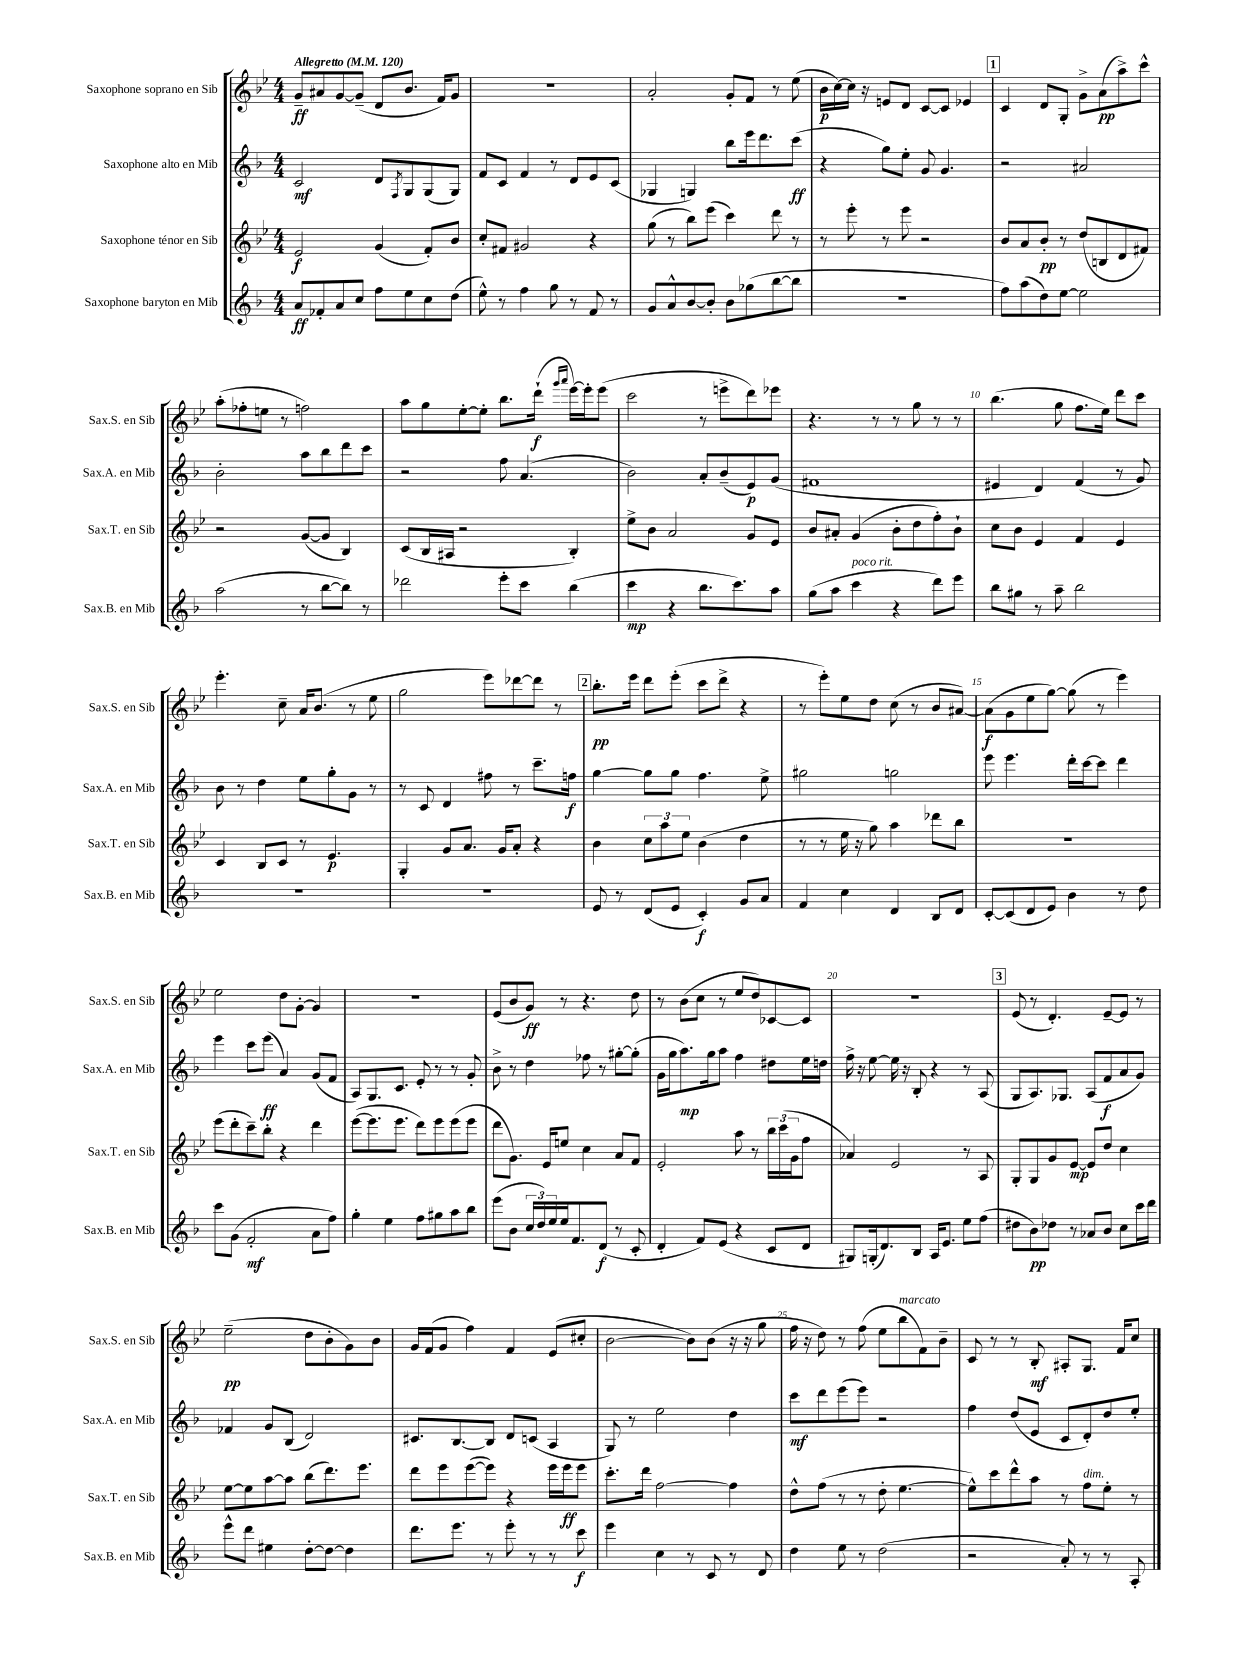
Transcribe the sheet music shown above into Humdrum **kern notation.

**kern	**dynam	**kern	**dynam	**kern	**dynam	**kern	**dynam
*part4	*part4	*part3	*part3	*part2	*part2	*part1	*part1
*staff4	*staff4	*staff3	*staff3	*staff2	*staff2	*staff1	*staff1
*I"Saxophone baryton en Mib	*	*I"Saxophone ténor en Sib	*	*I"Saxophone alto en Mib	*	*I"Saxophone soprano en Sib	*
*I'Sax.B. en Mib	*	*I'Sax.T. en Sib	*	*I'Sax.A. en Mib	*	*I'Sax.S. en Sib	*
*clefG2	*	*clefG2	*	*clefG2	*	*clefG2	*
*k[b-]	*	*k[b-e-]	*	*k[b-]	*	*k[b-e-]	*
*M4/4	*	*M4/4	*	*M4/4	*	*M4/4	*
*MM120	*	*MM120	*	*MM120	*	*MM120	*
=1	=1	=1	=1	=1	=1	=1	=1
!	!	!	!	!	!	!LO:TX:a:B:t=Allegretto	!
8a/L	ff	2e-/	f	2c/	mf	8g~/L	ff
8f-X'/	.	.	.	.	.	8a#X/	.
8a/	.	.	.	.	.	[8g/	.
8cc/J	.	.	.	.	.	(8g~/J]	.
8ff\L	.	(4g/	.	8d/L	.	8d/L	.
.	.	.	.	8qF/	.	.	.
8ee\	.	.	.	8G/	.	8.b-/J	.
8cc\	.	8f'/L)	.	(8G/	.	.	.
.	.	.	.	.	.	16f/KL)	.
(8dd\J	.	8b-/J	.	8G/J)	.	8g/J	.
=2	=2	=2	=2	=2	=2	=2	=2
8ee^^\)	.	8cc'/L	.	8f/L	.	1r	.
8r	.	8f#X/J	.	8c/J	.	.	.
4ff\	.	2g#X/	.	4f/	.	.	.
8gg\	.	.	.	8r	.	.	.
8r	.	.	.	8d/L	.	.	.
8f/	.	4r	.	8e/	.	.	.
8r	.	.	.	(8c/J	.	.	.
=3	=3	=3	=3	=3	=3	=3	=3
8g/L	.	(8gg\	.	4G-X/	.	2a'/	.
8a^^/	.	8r	.	.	.	.	.
[8b-/	.	8bb-\L)	.	4Gn/)	.	.	.
8b-'/J]	.	(8eee-\J	.	.	.	.	.
8b-\L	.	4ccc\)	.	8bb-\L	.	8g'/L	.
(8gg-X\	.	.	.	16eee\k	.	8f/J	.
.	.	.	.	8.ddd\	.	.	.
[8bb-\	.	8ddd\	.	.	.	8r	.
8bb-\J]	.	8r	.	(8ccc\J	ff	(8ee-\	.
=4	=4	=4	=4	=4	=4	=4	=4
1r	.	8r	.	4r	.	16b-\LL	p
.	.	.	.	.	.	[16cc\)	.
.	.	8eee-'\	.	.	.	16cc\JJ]	.
.	.	.	.	.	.	16r	.
.	.	8r	.	8gg\L)	.	8en/L	.
.	.	8eee-\	.	8ee'\J	.	8d/J	.
.	.	2r	.	8g/	.	[8c/L	.
.	.	.	.	4.g/	.	8c/J]	.
.	.	.	.	.	.	4e-X/	.
!!LO:REH:place=s1:t=1
=5	=5	=5	=5	=5	=5	=5	=5
8ff\L)	.	8b-/L	.	2r	.	4c/	.
(8aa\	.	8a/	.	.	.	.	.
8dd\)	.	8b-'/J	pp	.	.	8d/L	.
[8ee\J	.	8r	.	.	.	8G'/J	.
2ee\]	.	(8dd/L	.	2a#X/	.	8g^\L	.
.	.	8Bn/	.	.	.	(8a\	pp
.	.	8d/	.	.	.	8aa^\)	.
.	.	8f#X/J)	.	.	.	8ccc^^\J	.
!!LO:LB:g=z
=6	=6	=6	=6	=6	=6	=6	=6
(2aa\	.	2r	.	2b-'\	.	(8aa'\L	.
.	.	.	.	.	.	8ff-X'\	.
.	.	.	.	.	.	8een\J	.
.	.	.	.	.	.	8r	.
8r	.	([8g/L	.	8aa\L	.	2ffn\)	.
[8bb-\L	.	8g/J]	.	8bb-\	.	.	.
8bb-\J])	.	4B-/)	.	8ddd\	.	.	.
8r	.	.	.	8ccc\J	.	.	.
=7	=7	=7	=7	=7	=7	=7	=7
2ddd-X\	.	(8c/L	.	2r	.	8aa\L	.
.	.	16B-/L	.	.	.	8gg\	.
.	.	16A#X/JJ	.	.	.	.	.
.	.	2r	.	.	.	[8ee-'\	.
.	.	.	.	.	.	8ee-'\J]	.
8eee'\L	.	.	.	8ff\	.	8.bb-\L	.
8ccc\J	.	.	.	(4.a/	.	.	.
.	.	.	.	.	.	(16ddd`\Jk	f
.	.	.	.	.	.	16qqggg/LL	.
.	.	.	.	.	.	16qqaaa/JJ	.
(4bb-\	.	4B-'/)	.	.	.	[16eee-\LL)	.
.	.	.	.	.	.	16eee-'\J]	.
.	.	.	.	.	.	(8eee-\J	.
=8	=8	=8	=8	=8	=8	=8	=8
4ccc\	mp	8ee-^\L	.	2b-\)	.	2ccc\	.
.	.	8b-\J	.	.	.	.	.
4r	.	2a/	.	.	.	.	.
8.bb-\L	.	.	.	8a'/L	.	8r	.
.	.	.	.	(8b-~/	.	8eeen^\L	.
8.ccc\)	.	.	.	.	.	.	.
.	.	8g/L	.	8e/)	p	8ddd\)	.
8aa\J	.	8e-/J	.	(8g/J	.	8eee-X\J	.
=9	=9	=9	=9	=9	=9	=9	=9
(8gg\L	.	8b-/L	.	1f#X	.	4.r	.
8aa\J	.	8a#X'/J	.	.	.	.	.
!LO:TX:a:i:t=poco rit.	!	!	!	!	!	!	!
4ccc\	.	(4g/	.	.	.	.	.
.	.	.	.	.	.	8r	.
4r	.	8b-'\L	.	.	.	8r	.
.	.	8dd\	.	.	.	8gg\	.
8ddd\L)	.	8ff'\)	.	.	.	8r	.
8eee\J	.	8b-`\J	.	.	.	8r	.
=10	=10	=10	=10	=10	=10	=10	=10
8bb-\L	.	8cc\L	.	4e#X/	.	(4.bb-\	.
8gg#X\J	.	8b-\J	.	.	.	.	.
8r	.	4e-/	.	4d/)	.	.	.
8aa~\	.	.	.	.	.	8gg\	.
2bb-\	.	4f/	.	(4f/	.	8.ff\L	.
.	.	.	.	.	.	16ee-\Jk)	.
.	.	4e-/	.	8r	.	8ddd\L	.
.	.	.	.	8g/)	.	8ccc\J	.
!!LO:LB:g=z
=11	=11	=11	=11	=11	=11	=11	=11
1r	.	4c/	.	8b-\	.	4.eee-'\	.
.	.	.	.	8r	.	.	.
.	.	8B-/L	.	4dd\	.	.	.
.	.	8c/J	.	.	.	8cc~\	.
.	.	8r	.	8ee\L	.	16a/KL	.
.	.	.	.	.	.	(8.b-/J	.
.	.	4.e-/	p	8gg'\	.	.	.
.	.	.	.	8g\J	.	8r	.
.	.	.	.	8r	.	8ee-\	.
=12	=12	=12	=12	=12	=12	=12	=12
1r	.	4G'/	.	8r	.	2gg\	.
.	.	.	.	8c/	.	.	.
.	.	8g/L	.	4d/	.	.	.
.	.	8.a/J	.	.	.	.	.
.	.	.	.	8ff#X\	.	8eee-\L)	.
.	.	16g/KL	.	.	.	.	.
.	.	8a'/J	.	8r	.	[8ddd-X\	.
.	.	4r	.	8.ccc~\L	.	8ddd-\J]	.
.	.	.	.	.	.	8r	.
.	.	.	.	16ffn\Jk	f	.	.
!!LO:REH:place=s1:t=2
=13	=13	=13	=13	=13	=13	=13	=13
8e/	.	4b-\	.	[4gg\	.	8.bb-'\L	pp
8r	.	.	.	.	.	.	.
.	.	.	.	.	.	16eee-\Jk	.
(8d/L	.	12cc\L	.	8gg\L]	.	8ddd\L	.
.	.	12aa\	.	.	.	.	.
8e/J	.	.	.	8gg\J	.	(8eee-'\J	.
.	.	12ee-\J	.	.	.	.	.
4c'/)	f	(4b-\	.	4.ff\	.	8ccc\L	.
.	.	.	.	.	.	8ddd^\J	.
8g/L	.	4dd\	.	.	.	4r	.
8a/J	.	.	.	8ee^\	.	.	.
=14	=14	=14	=14	=14	=14	=14	=14
4f/	.	8r	.	2gg#X\	.	8r	.
.	.	8r	.	.	.	8eee-'\L)	.
4cc\	.	16ee-\	.	.	.	8ee-\	.
.	.	16r	.	.	.	.	.
.	.	8gg\)	.	.	.	8dd\J	.
4d/	.	4aa\	.	2ggn\	.	(8cc\	.
.	.	.	.	.	.	8r	.
8B-/L	.	8ddd-X\L	.	.	.	8b-/L	.
8d/J	.	8bb-\J	.	.	.	[8a#X/J)	.
=15	=15	=15	=15	=15	=15	=15	=15
[8c'/L	.	1r	.	8eee\	.	(8a#\L]	f
(8c/]	.	.	.	4.eee\	.	8g\	.
8d/	.	.	.	.	.	8ee-\	.
8e/J)	.	.	.	.	.	[8gg\J)	.
4b-\	.	.	.	16ddd'\LL	.	(8gg\]	.
.	.	.	.	[16ccc\J	.	.	.
.	.	.	.	8ccc\J]	.	8r	.
8r	.	.	.	4ddd\	.	4eee-\)	.
8dd\	.	.	.	.	.	.	.
!!LO:LB:g=z
=16	=16	=16	=16	=16	=16	=16	=16
8ccc\L	.	(8eee-\L	.	4eee\	.	2ee-\	.
(8g\J	.	8ddd'\	.	.	.	.	.
2f'/	mf	8ccc~\)	.	8ccc\L	.	.	.
.	.	8bb-'\J	.	(8eee\J	ff	.	.
.	.	4r	.	4a/)	.	8dd\L	.
.	.	.	.	.	.	[8g'\J	.
8a\L	.	4ddd\	.	(8g/L	.	4g/]	.
8ff\J)	.	.	.	8f/J	.	.	.
=17	=17	=17	=17	=17	=17	=17	=17
4gg'\	.	([8eee-\L	.	8A/L)	.	1r	.
.	.	8.eee-\]	.	8.G/	.	.	.
4ee\	.	.	.	.	.	.	.
.	.	8.eee-\J	.	8.c/J	.	.	.
8ff\L	.	8ddd\L)	.	8e'/	.	.	.
8gg#X\	.	8eee-\	.	8r	.	.	.
8aa\	.	(8eee-\	.	8r	.	.	.
8bb-\J	.	8eee-\J	.	8g'/	.	.	.
=18	=18	=18	=18	=18	=18	=18	=18
(8eee\L	.	8ddd\L	.	8b-^\	.	(8e-/L	.
8b-\J	.	8.g\J)	.	8r	.	8b-/	.
24cc/LL	.	.	.	4dd\	.	8g/J)	ff
24dd/)	.	.	.	.	.	.	.
.	.	16e-/KL	.	.	.	.	.
24ee/	.	.	.	.	.	.	.
16ee/J	.	8een/J	.	.	.	8r	.
8.f/	.	.	.	.	.	.	.
.	.	4cc\	.	8ff-X\	.	4.r	.
(8d/J	f	.	.	8r	.	.	.
8r	.	8a/L	.	[8gg#X'\L	.	.	.
8c'/	.	8f/J	.	(8gg#'\J]	.	8dd\	.
=19	=19	=19	=19	=19	=19	=19	=19
4d'/	.	2e-'/	.	16g\LL	.	8r	.
.	.	.	.	16gg\J	.	.	.
.	.	.	.	8.aa\)	mp	(8b-\L	.
8f/L)	.	.	.	.	.	8cc\J	.
.	.	.	.	16gg\k	.	.	.
(8e/J	.	.	.	8aa\J	.	8r	.
4r	.	8aa\	.	4ff\	.	8ee-/L	.
.	.	8r	.	.	.	8dd/)	.
8c/L	.	24bb-\LL	.	8dd#X\L	.	[8c-X/	.
.	.	(24ccc\	.	.	.	.	.
.	.	24g\J	.	.	.	.	.
8d/J	.	8ff\J	.	16ee\L	.	8c-/J]	.
.	.	.	.	16ddn\JJ	.	.	.
=20	=20	=20	=20	=20	=20	=20	=20
8G#X/L)	.	4a-X/)	.	16ff^\	.	1r	.
.	.	.	.	16r	.	.	.
(16Gn'/k	.	.	.	[8ee\	.	.	.
8.d/)	.	.	.	.	.	.	.
.	.	2e-/	.	16ee\]	.	.	.
.	.	.	.	16r	.	.	.
8B-/J	.	.	.	8B-'/	.	.	.
16A/KL	.	.	.	4r	.	.	.
8.e/J	.	.	.	.	.	.	.
8ee\L	.	8r	.	8r	.	.	.
(8ff\J	.	8A/	.	(8A/	.	.	.
!!LO:REH:place=s1:t=3
=21	=21	=21	=21	=21	=21	=21	=21
8dd#X\L	.	8G'/L	.	8G/L	.	(8e-/	.
8b-\)	pp	8G/	.	8.A/)	.	8r	.
8dd-X\J	.	8g/	.	.	.	4.d'/)	.
.	.	.	.	8.G-X/J	.	.	.
8r	.	[8e-/J	mp	.	.	.	.
8a-X/L	.	8e-/L]	.	(8A/L	.	.	.
8b-/J	.	8dd/J	.	8f/	f	[8e-~/L	.
8cc\L	.	4cc\	.	8a/	.	8e-/J]	.
16ccc\L	.	.	.	8g/J)	.	8r	.
16ddd\JJ	.	.	.	.	.	.	.
!!LO:LB:g=z
=22	=22	=22	=22	=22	=22	=22	=22
8eee^^\L	.	[8ee-\L	.	4f-X/	.	(2ee-~\	pp
8ddd\J	.	8ee-\]	.	.	.	.	.
4ee#X\	.	[8aa\	.	8g/L	.	.	.
.	.	8aa\J]	.	(8B-/J	.	.	.
[8dd'\L	.	(8bb-\L	.	2d/)	.	8dd\L	.
8dd\J_	.	8.ddd\)	.	.	.	8b-'\	.
4dd\]	.	.	.	.	.	8g\)	.
.	.	8.eee-\J	.	.	.	.	.
.	.	.	.	.	.	8b-\J	.
=23	=23	=23	=23	=23	=23	=23	=23
8.ddd\L	.	8ddd\L	.	8.c#X/L	.	16g/LL	.
.	.	.	.	.	.	(16f/J	.
.	.	8eee-\	.	.	.	8g/J	.
8.eee\J	.	.	.	[8.B-/	.	.	.
.	.	([8eee-\	.	.	.	4ff\)	.
8r	.	8eee-\J])	.	8B-/J]	.	.	.
8eee'\	.	4r	.	8d/L	.	4f/	.
8r	.	.	.	(8cn/J	.	.	.
8r	.	16eee-\LL	.	4A/	.	(8e-/L	.
.	.	16eee-\J	ff	.	.	.	.
8ccc\	f	8eee-\J	.	.	.	8cc#X'/J	.
=24	=24	=24	=24	=24	=24	=24	=24
4eee\	.	8.ccc'\L	.	8G/)	.	[2b-\	.
.	.	.	.	8r	.	.	.
.	.	16ddd\Jk	.	.	.	.	.
4cc\	.	[2ff\	.	2ee\	.	.	.
8r	.	.	.	.	.	8b-\L])	.
8c/	.	.	.	.	.	(8b-\J	.
8r	.	4ff\]	.	4dd\	.	16r	.
.	.	.	.	.	.	16r	.
8d/	.	.	.	.	.	8gg\	.
=25	=25	=25	=25	=25	=25	=25	=25
4dd\	.	8dd^^\L	.	8ccc\L	mf	16ff\	.
.	.	.	.	.	.	16r	.
.	.	(8ff\J	.	8ddd\	.	8dd\)	.
8ee\	.	8r	.	(8eee\	.	8r	.
8r	.	8r	.	8eee\J)	.	(8ff\	.
(2dd\	.	8dd'\	.	2r	.	8ee-\L	.
!	!	!	!	!	!	!LO:TX:a:i:t=marcato	!
.	.	[4.ee-\	.	.	.	8bb-\	.
.	.	.	.	.	.	8f\)	.
.	.	.	.	.	.	8b-~\J	.
=26	=26	=26	=26	=26	=26	=26	=26
2r	.	8ee-^^\L])	.	4ff\	.	8c/	.
.	.	8ccc\	.	.	.	8r	.
.	.	8ddd^^\	.	(8dd/L	.	8r	.
.	.	8aa\J	.	8e/J	.	8B-'/	mf
8a'/)	.	8r	.	8c/L	.	8A#X'/L	.
!	!	!LO:TX:a:i:t=dim.	!	!	!	!	!
8r	.	8ff\L	.	8d'/)	.	8.G/J	.
8r	.	8ee-'\J	.	8dd/	.	.	.
.	.	.	.	.	.	16f/KL	.
8A'/	.	8r	.	8ee'/J	.	8cc/J	.
==	==	==	==	==	==	==	==
*-	*-	*-	*-	*-	*-	*-	*-
